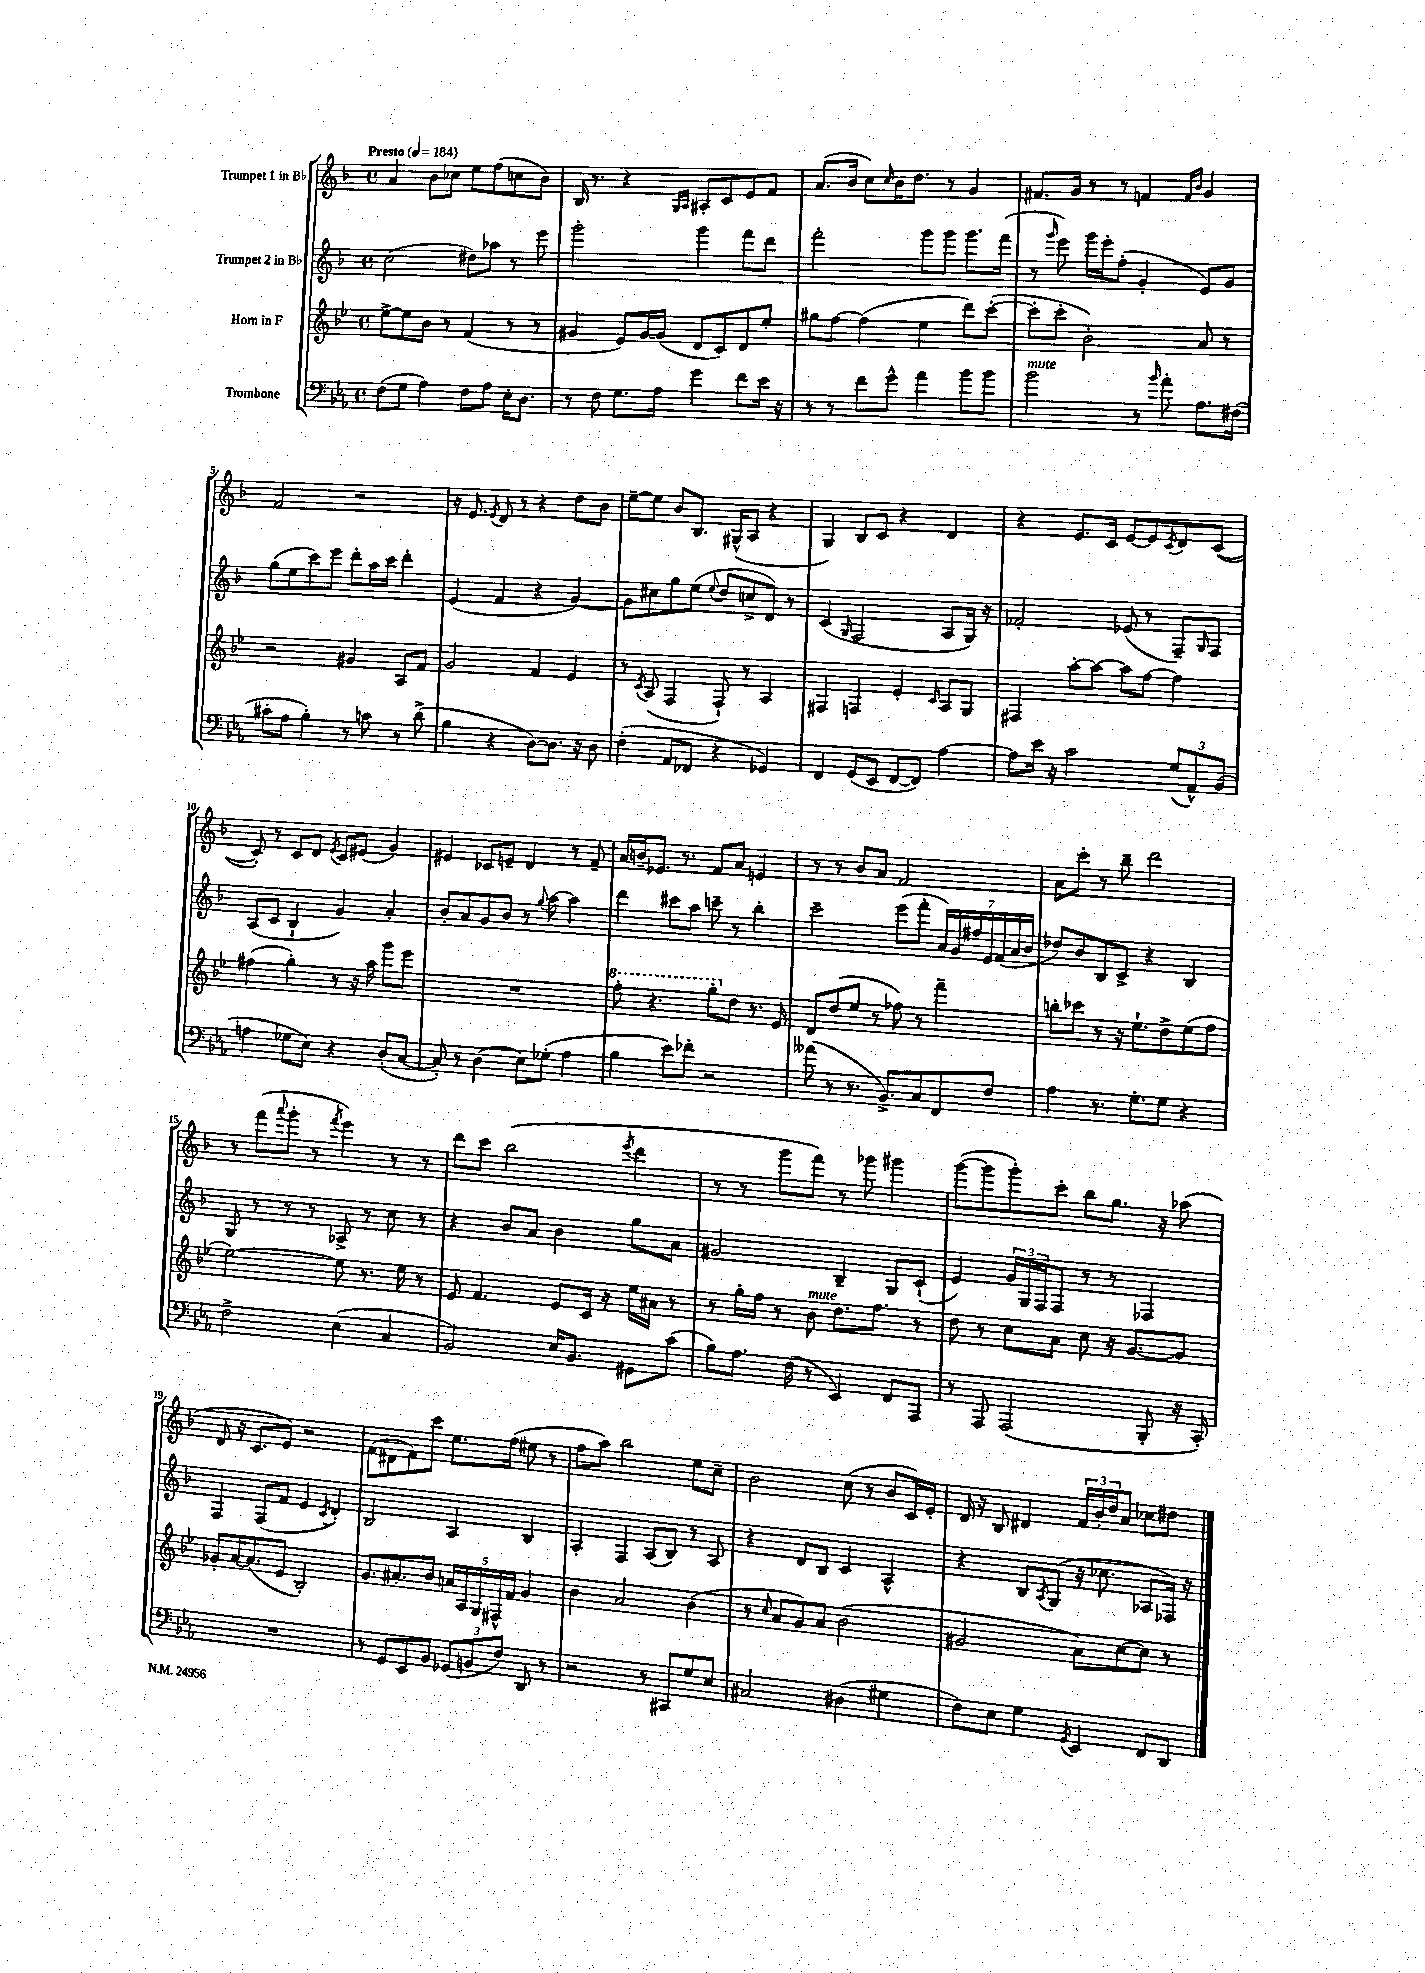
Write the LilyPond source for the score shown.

<<
\new StaffGroup <<
\new Staff = "s0" \with { instrumentName = "Trumpet 1 in Bb" } {
    \clef treble \key f \major \defaultTimeSignature \time 4/4 \tempo "Presto" 4 = 184
    a'4 bes'8 ces''8 e''8 f''8( c''8 bes'8) |
    bes16 r8. r4 \grace { g16 a16 } ais8-. c'8 e'8 f'8 |
    a'8.( bes'16 c''8) \grace { c''16 } bes'16 d''8. r8 g'4 |
    fis'8. g'16 r8 r8 f'4 \grace { f'16 bes'16 } g'4 |
    f'2 r2 |
    r16 e'8. \acciaccatura { e'8 } d'8 r8 r4 d''8 bes'8 |
    e''8~-- e''8 bes'8 bes8. gis16-^( a8 r4 |
    g4) bes8 c'8 r4 d'4 |
    r4 e'8. c'16 e'8~ e'8 \acciaccatura { c'8 } d'8 c'8~( |
    c'8-.) r8 c'8 d'8 \acciaccatura { e'8 } c'8 eis'8( g'4) |
    eis'4 ces'8 e'8-- d'4 r8 f'8-- |
    a'16 b'16-- ees'8. r8. f'8 a'8 e'4 |
    r8 r8 bes'8 a'8 f'2 |
    a'8 c'''8-. r8 bes''8-- d'''2 |
    r8 f'''8( \appoggiatura { a'''8 } g'''8-. r8 \acciaccatura { f'''8 } e'''4) r8 r8 |
    d'''8 c'''8 bes''2( \acciaccatura { e'''8 } d'''4 |
    r8 r8 g'''8 f'''8) r8 ges'''8 gis'''4 |
    g'''8~( g'''8 g'''8-.) c'''8-. bes''8 g''8. r16 aes''8( |
    d'8 r16 c'8. e'8) r2 |
    f'8( dis'8 f'8) c'''8 e''8. f''16( eis''8 r8 |
    f''8 a''8) bes''2 e''8 c''8-- |
    bes'2 c''8( r8 bes'8 c'16) e'16-. |
    d'16 r16 bes8 dis'4 \tuplet 3/2 { f'16 bes'16-. d''16 } a'8 ces''8 dis''8 \bar "|." |
}
\new Staff = "s1" \with { instrumentName = "Trumpet 2 in Bb" } {
    \clef treble \key f \major \defaultTimeSignature \time 4/4
    c''2( dis''8) aes''8 r8 e'''8 |
    g'''2-. g'''4 f'''8 d'''8 |
    f'''2-. g'''8 g'''8 g'''8. f'''16( |
    r8 \grace { g'''16 } e'''8) g'''16 e'''16-. f''8-.( g'4-. e'8) g'8 |
    g''8( e''8 c'''8) e'''8 d'''8-. a''16 c'''16 d'''4-. |
    e'4( f'4 r4 g'4~) |
    g'8 cis''8 g''8 e''8( \appoggiatura { e''8 } d''8 c''8-> d'8) r8 |
    c'4( \grace { g16 } f2 a8 g16) r16 |
    fes'2-. ees'8( r8 f8--) \grace { g16 } f8 |
    a8( c'8 bes4-! g'4) a'4-. |
    bes'8-. a'8 g'8 bes'8 r8 \appoggiatura { g''8 } a''8~ a''4 |
    d'''4 cis'''8 a''8 c'''8-- r8 bes''4-. |
    c'''2-- e'''8( f'''8-. \tuplet 7/4 { a'16) g'16 fis''16 e'16 f'16( a'16 bes'16 } |
    des''8) bes'8 bes8 c'8-> r4 bes4 |
    g8 r8 r8 r8 aes8-> r8 c''8 r8 |
    r4 bes'8 a'8 bes'4 g''8 a'8 |
    gis'2 bes4-- g8 c'8-!( |
    e'4) \tuplet 3/2 { g'16 g16 f16 } f8 r8 r8 fes4 |
    f4 f8( f'8 e'4 \acciaccatura { c'8 } d'4-.) |
    bes2 a4 bes4 |
    a4-. f4 a8( bes8) r8 a8 |
    r4 d'8 bes8 c'4 a4-^ |
    r4 bes8 \acciaccatura { a8 } g8( r16 ces''8. aes8 fes16) r16 \bar "|." |
}
\new Staff = "s2" \with { instrumentName = "Horn in F" } {
    \clef treble \key bes \major \defaultTimeSignature \time 4/4
    ees''8~-> ees''8 bes'8 r8 f'4( r8 r8 |
    gis'4 ees'8) gis'16~ gis'16( d'8 c'8) d'8 ees''8-. |
    gis''8 f''8~ f''4( ees''4 d'''8) c'''8~-.( |
    c'''8-. c'''8-. bes'2-.) a'8 r8 |
    r2 gis'4 a8 f'8 |
    g'2 f'4 ees'4 |
    r8 \acciaccatura { c'8 } a8( f4 f8-!) r8 a4 |
    fis4 f4 ees'4-. \grace { c'16 } a8 g8 |
    fis4 a''8~-. a''8~ a''8 f''8~ f''4 |
    fis''4( g''4-.) r8 r16 a''16 g'''8 ees'''8 |
    R1 |
    \ottava #1 f'''8-. r4. g'''8-. \ottava #0 d''8 r8. ees'16 |
    d'8 d''8( ees''8 r8 fes''8) r8 f'''4-- |
    b''8-. ces'''8 r8 r16 ees''8.-! d''8-> ees''8( f''8 |
    ees''2~) ees''8 r8. ees''16 r8 |
    ees'8 f'4. ees'8 c'16 r16 ees''16 ais'16 r8 |
    r8 g''16-. f''16 r8 bes'8^\markup { \italic "mute" } d''8. f''8. r8 |
    d''8 r8 c''8 a'8 c''8 r16 g'8.~ g'8 |
    ges'8-. a'16~ a'8.( ees'8 bes2-.) |
    g'8. ais'8.-. bes'8 \tuplet 5/4 { a'16 a16 g16 fis16-^ f'16 } g'4 |
    bes'4 a'2 bes'4( |
    r8 \grace { c''16 } a'8 g'8) a'8 bes'2( |
    gis'2 a'8) c''8~ c''8 r8 \bar "|." |
}
\new Staff = "s3" \with { instrumentName = "Trombone" } {
    \clef bass \key ees \major \defaultTimeSignature \time 4/4
    f8( g8 aes4) f8 aes8 ees16-. d8. |
    r8 f8 g8. aes16 g'4 f'8 ees'16 r16 |
    r8 r8 f'8 g'8-^ aes'4 bes'8 bes'8 |
    bes'2^\markup { \italic "mute" } r8 \grace { bes'16 } aes'8-. aes8. fis16( |
    cis'8-. aes8 bes4-.) r8 c'8 r8 d'8->( |
    bes4 r4 d8~) d8. r16 d8 |
    f4-.( aes,8 fes,8 r4 ges,4) |
    f,4 g,8( ees,8 f,8~ f,8) aes4~ |
    aes8 ees'16 r16 c'2 \tuplet 3/2 { g8( aes,8-^) bes,8( } |
    a4 ges8 ees8) r4 d8-.( c8~ |
    c8-.) r8 d4( ees8) ges8-.( aes4 |
    bes4 ees'8) fes'8-. r2 |
    aeses'8( r8 r8. bes,8.->) c8 f,8 f8 |
    aes4 r8. g8.-. g8 r4 |
    f2-> ees4( c4 |
    bes,2) ees16 bes,8. gis,8 c'8( |
    bes8) aes8. f16( r8 ees,4) f,8 aes,,8 |
    r8 aes,,8 aes,,2( bes,,8-. r16 c,16-.) |
    R1 |
    r8 g,8 ees,8 bes,8 \tuplet 3/2 { ges,8( b,8 f8) } d,8 r8 |
    r2 r8 cis,8 g8 ees8 |
    cis2 dis4( gis4 |
    f8) ees8 g4 \acciaccatura { g,8 } ees,4 f,8 d,8 \bar "|." |
}
>>
>>
